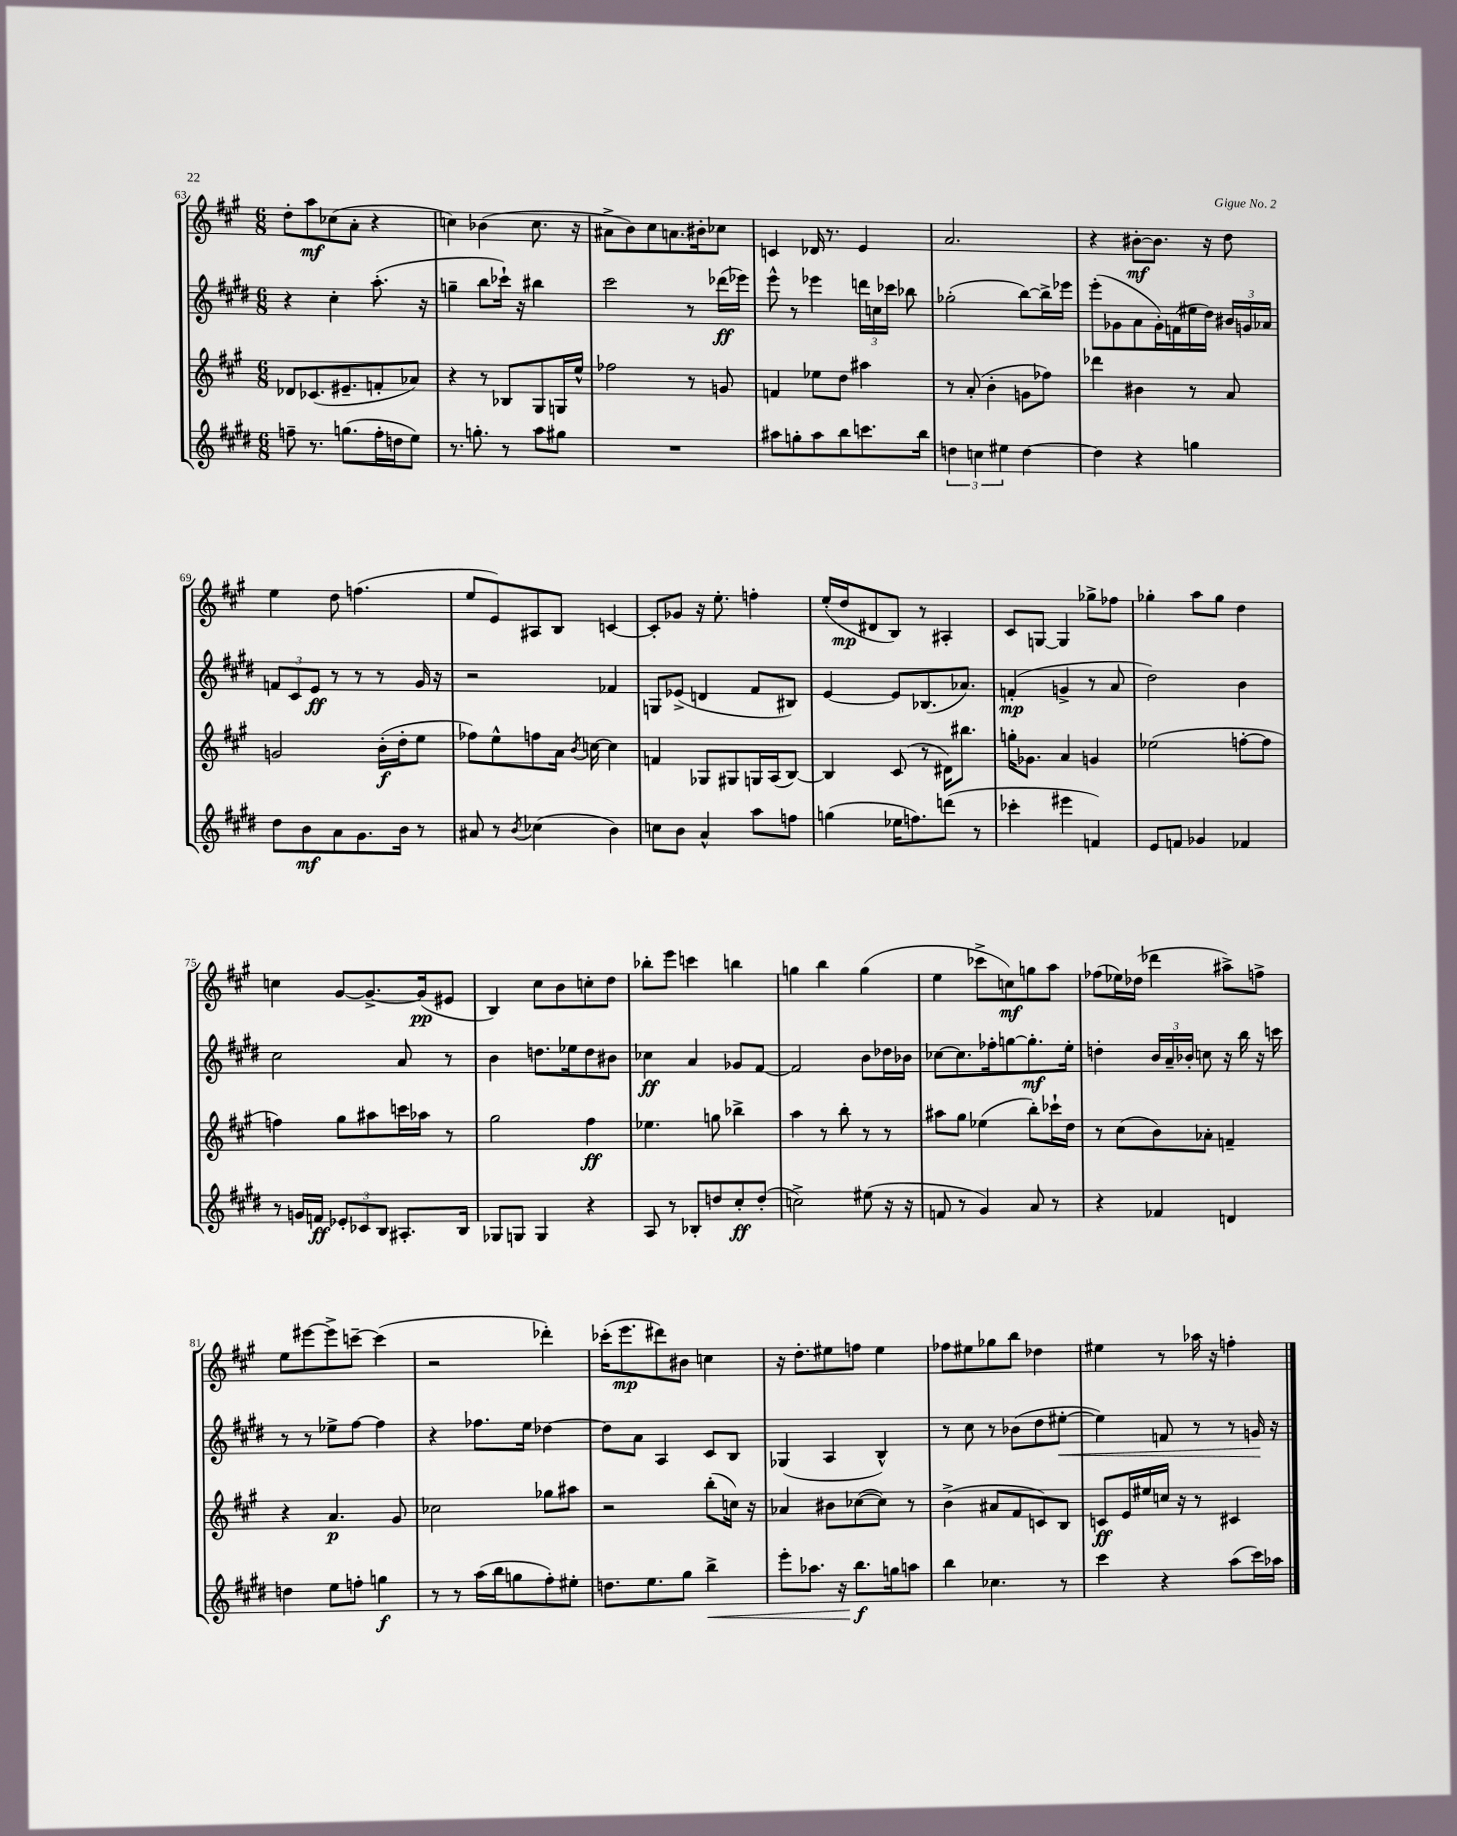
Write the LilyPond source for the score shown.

<<
\new StaffGroup <<
\new Staff = "s0" {
    \clef treble \key a \major \numericTimeSignature \time 6/8
    \autoBeamOff d''8[-. a''8\mf ces''8( a'8]-. r4 |
    c''4) bes'4( c''8. r16 |
    ais'8[-> b'8) cis''8 a'8. bis'16-. ces''8] |
    c'4 des'16 r8. e'4 |
    a'2. |
    r4 bis'8[~-.\mf bis'8.] r16 d''8 |
    e''4 d''8 f''4.( |
    e''8[ e'8) ais8 b8] c'4~ |
    c'8[-. ges'8] r16 e''8.-. f''4-. |
    e''16[-.( d''16\mp dis'8 b8]) r8 ais4-. |
    cis'8[ g8]~ g4 ges''8[-> fes''8] |
    ges''4-. a''8[ ges''8] d''4 |
    c''4 gis'8[~ gis'8.~-> gis'16\pp( eis'8] |
    b4) cis''8[ b'8 c''8-. d''8] |
    bes''8[-. e'''8] c'''4 b''4 |
    g''4 b''4 g''4( |
    e''4 ces'''8[-> c''8\mf) g''8 a''8] |
    fes''8[( ees''16) des''16]( des'''4 ais''8[->) f''8]-> |
    e''8[ eis'''8~ eis'''8-> c'''8]~-- c'''4( |
    r2 des'''4-.) |
    ces'''16[-.( e'''8.\mp dis'''8) bis'8] c''4 |
    r16 d''8.[-. eis''8 f''8] eis''4 |
    fes''8[ eis''8 ges''8 b''8] des''4 |
    eis''4 r8 aes''16 r16 f''4-. \bar "|." |
}
\new Staff = "s1" {
    \clef treble \key e \major \numericTimeSignature \time 6/8
    \autoBeamOff r4 cis''4-. a''8.-.( r16 |
    g''4-- b''8[ ces'''16]-!) r16 bis''4 |
    cis'''2 r8 des'''16[\ff( ees'''16]) |
    e'''8-^ r8 ees'''4 \tuplet 3/2 { d'''16[ c''16 ces'''16] } bes''8 |
    ges''2-.( b''8[~) b''16-> ees'''16] |
    e'''8[-.( ges'8 a'8 ges'16-.) f'16( eis''16 dis''16]) \tuplet 3/2 { bis'16[ g'16 aes'16] } |
    \tuplet 3/2 { f'8[ cis'8 e'8]\ff } r8 r8 r8 gis'16 r16 |
    r2 fes'4 |
    g8[ ees'8]->( d'4 fis'8[ bis8]) |
    e'4~ e'8[ bes8.( aes'8.]) |
    f'4-.\mp( g'4-> r8 a'8 |
    dis''2) b'4 |
    cis''2 a'8 r8 |
    b'4 d''8.[ ees''16 d''8 bis'8] |
    ces''4\ff a'4 ges'8[ fis'8]~ |
    fis'2 b'8[ des''16 bes'16] |
    ces''8[~ ces''8. fes''16-. g''8~ g''8.-.\mf e''16]-. |
    d''4-. \tuplet 3/2 { b'16[ a'16-- bes'16]-. } c''8 r16 b''16 r16 c'''16 |
    r8 r8 ees''8[-> fis''8]~ fis''4 |
    r4 fes''8.[ e''16] des''4~ |
    des''8[ a'8] a4 cis'8[ b8] |
    ges4( a4 b4-^) |
    r8 cis''8 r8 bes'8[( dis''8 eis''8]~-.\< |
    eis''4) f'8 r8 r8 g'16\! r16 \bar "|." |
}
\new Staff = "s2" {
    \clef treble \key a \major \numericTimeSignature \time 6/8
    \autoBeamOff des'8[ ces'8.( eis'8.-- f'8-. aes'8]) |
    r4 r8 bes8[ gis8 g16 e''16]-^ |
    fes''2 r8 g'8 |
    f'4 ees''8[ d''8] ais''4 |
    r8 a'8-.( b'4-. g'8[ fes''8]) |
    des'''4 bis'4 r8 a'8 |
    g'2 b'16[-.\f( d''16-. e''8] |
    fes''8[) e''8-^ f''8 a'16] \acciaccatura { b'8 } c''16~ c''4 |
    f'4 ges8[ gis8 g16 a16( b8]~) |
    b4 cis'8( r8 dis'16[) bis''8.] |
    g''16[-. ges'8.] a'4 g'4 |
    ees''2( f''8[~-. f''8] |
    f''4) gis''8[ ais''8 c'''16 aes''16] r8 |
    gis''2 fis''4\ff |
    ees''4. g''8 bes''4-> |
    a''4 r8 b''8-. r8 r8 |
    ais''8[ gis''8] ees''4( b''8[-.) ces'''16-! d''16] |
    r8 cis''8[( b'8) aes'8]-. f'4-- |
    r4 a'4.\p gis'8 |
    ces''2 ges''8[ ais''8] |
    r2 b''8[-.( c''16]) r16 |
    aes'4 bis'8[ ces''8~( ces''8]) r8 |
    b'4->( ais'8[ fis'8 c'8) b8] |
    c'8[\ff e'16 eis''16 c''16] r16 r8 cis'4 \bar "|." |
}
\new Staff = "s3" {
    \clef treble \key e \major \numericTimeSignature \time 6/8
    \autoBeamOff f''8-- r8. g''8.[( f''16-. d''16 e''8]) |
    r8. g''8.-. r8 a''8[ gis''8] |
    R2. |
    ais''8[ g''8-. ais''8 b''8 c'''8. b''16] |
    \tuplet 3/2 { d''4 c''4 eis''4 } d''4~ |
    d''4 r4 g''4 |
    dis''8[ b'8\mf a'8 gis'8. b'16] r8 |
    ais'8 r8 \acciaccatura { b'8 } ces''4( b'4) |
    c''8[ b'8] a'4-^ a''8[ f''8] |
    g''4( ees''16[ f''8.) d'''8]( r8 |
    ces'''4-. eis'''4 f'4) |
    e'8[ f'8] ges'4 fes'4 |
    r8 g'16[ f'16]\ff \tuplet 3/2 { ees'8[-. ces'8 b8] } ais8.[-. b16] |
    ges8[ g8] g4 r4 |
    a8 r8 bes8[-. d''8 cis''8-.\ff d''8]-.( |
    c''2->) eis''8( r16 r16 |
    f'8 r8 gis'4) a'8 r8 |
    r4 fes'4 d'4 |
    d''4 e''8[ f''8]-. g''4\f |
    r8 r8 a''16[( b''16 g''8 fis''8-.) eis''8]-. |
    d''8.[ e''8. gis''8] b''4->\< |
    e'''8[-. aes''8.] r16 b''8.[\f\! g''16 a''8] |
    b''4 ces''4. r8 |
    cis'''4 r4 a''8[( cis'''16) aes''16] \bar "|." |
}
>>
>>
\layout { \context { \Score currentBarNumber = #63 } }
